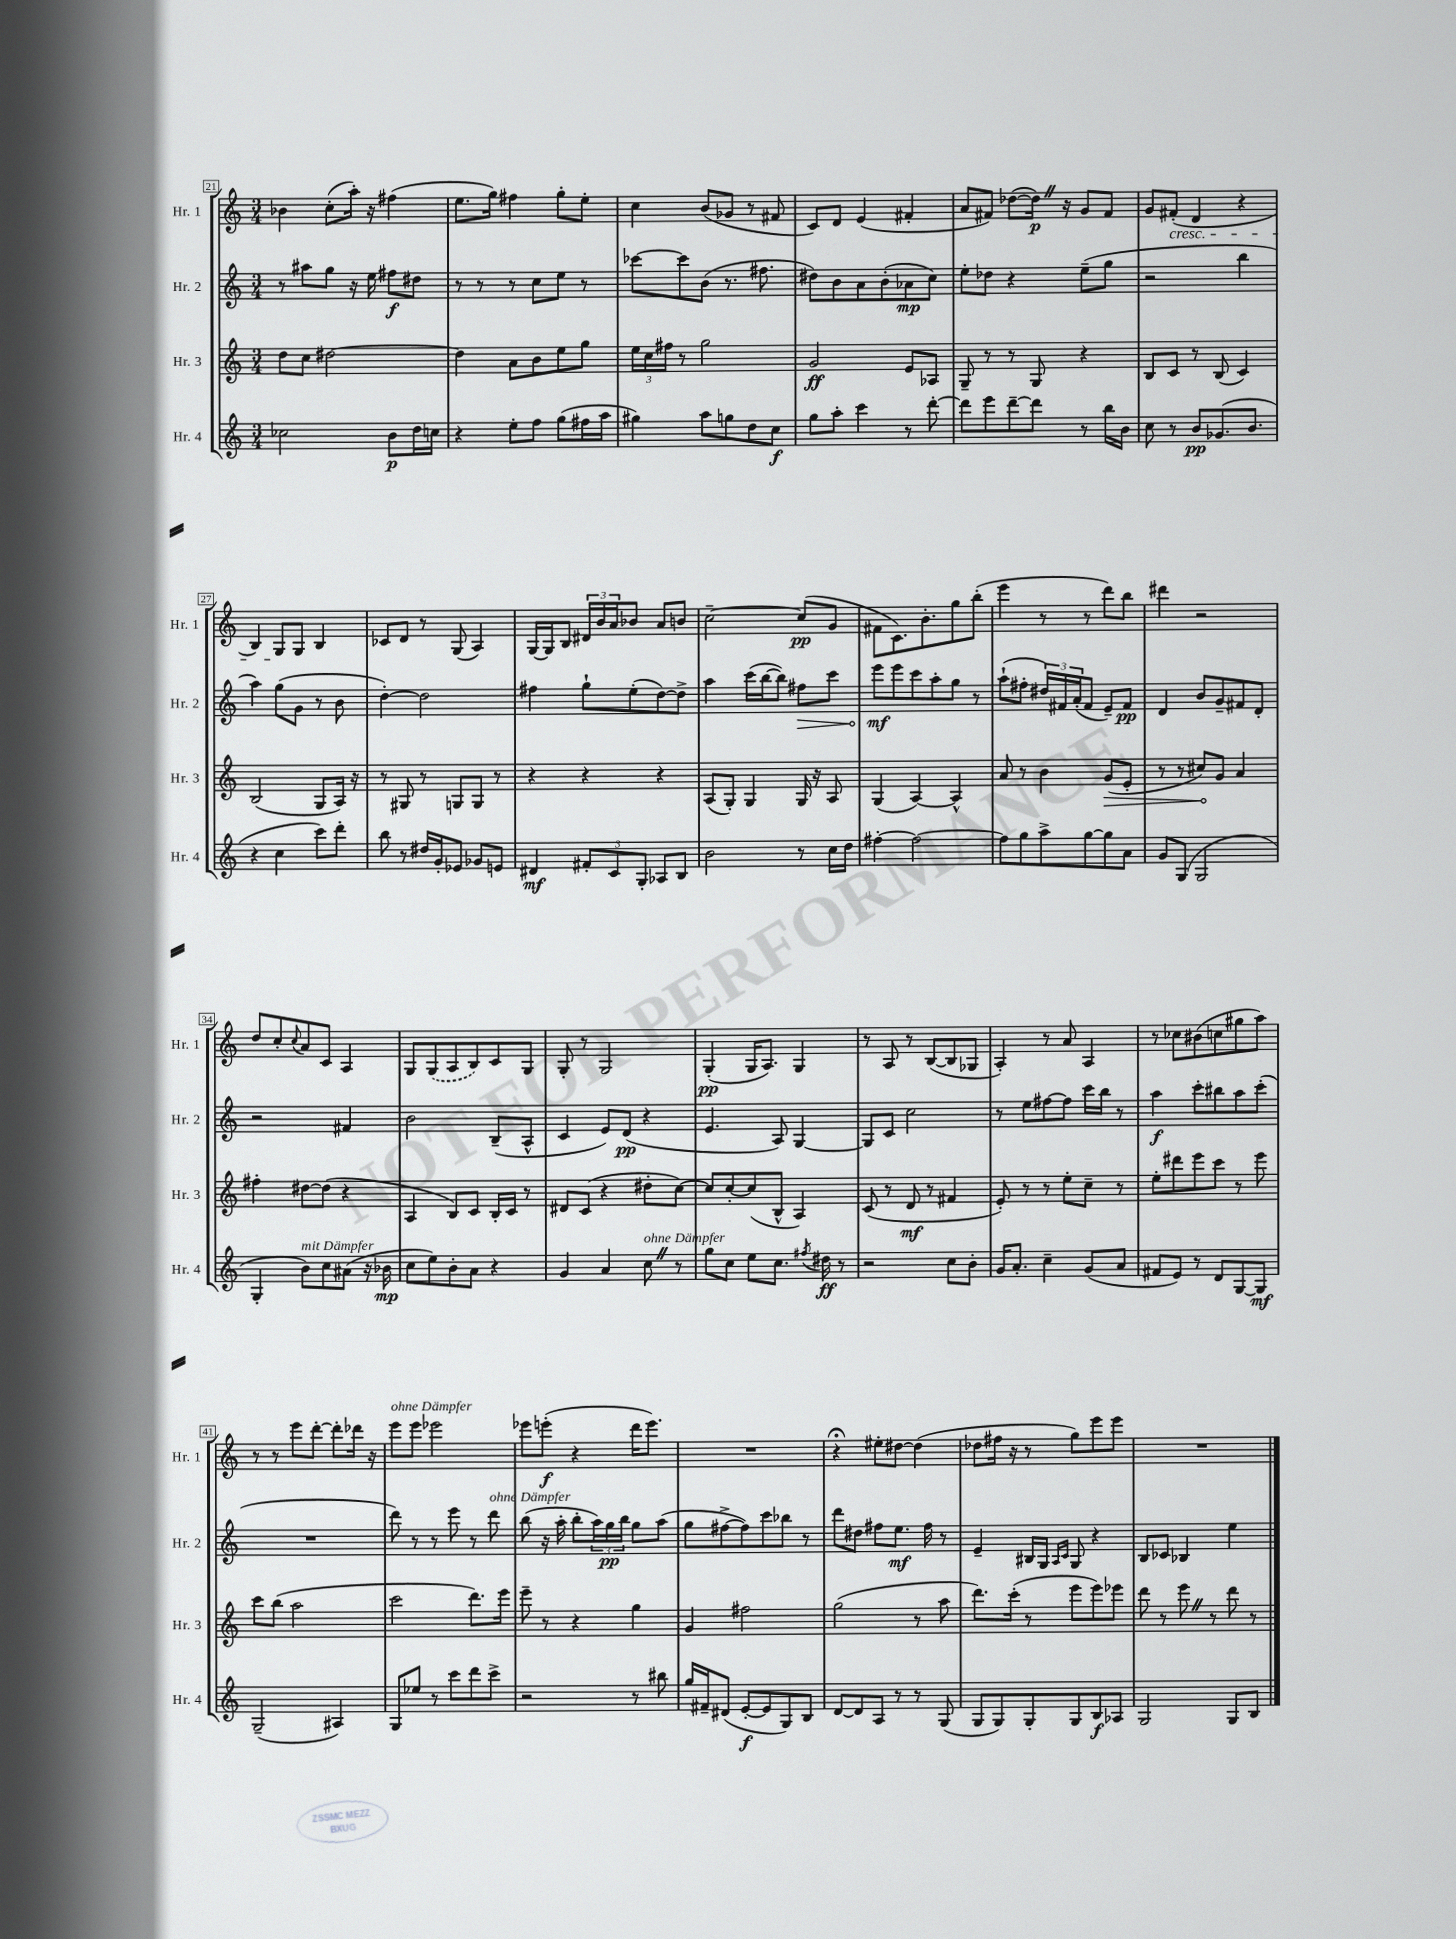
<<
\new StaffGroup <<
\new Staff = "s0" \with { instrumentName = "Hr. 1" shortInstrumentName = "Hr. 1" } {
    \clef treble \key c \major \numericTimeSignature \time 3/4
    bes'4 c''8-.( a''16-.) r16 fis''4( |
    e''8. g''16) fis''4 g''8-. e''8-. |
    c''4 b'8( ges'8 r8 fis'8 |
    c'8) d'8 e'4( fis'4-. |
    a'8 fis'8) des''8~( des''16\p) \once \override BreathingSign.text = \markup { \musicglyph "scripts.caesura.straight" } \breathe r16 g'8 fis'8 |
    g'8 fis'8-.\cresc( d'4 r4 |
    b4) g8\! g8 b4 |
    ces'8 d'8 r8 g8( a4) |
    g16~ g16 b8 \tuplet 3/2 { dis'16 b'16 a'16 } bes'8 a'8 b'8 |
    c''2~-- c''8\pp( g'8 |
    fis'8 c'8.) b'8.-. g''8 b''8-.( |
    e'''4 r8 r8 d'''8) b''8 |
    dis'''4 r2 |
    d''8 c''8-. \appoggiatura { c''8 } a'8 c'8 a4 |
    g8 \once \slurDashed g8( a8 b8) c'8 g8 |
    g8-. r8 g2 |
    g4-.\pp( g16 a8.) g4 |
    r8 a8 r8 b8~( b8 ges8 |
    a4-.) r8 a'8 a4 |
    r8 ces''8 bis'8( c''8 gis''8 a''8) |
    r8 r8 e'''8 d'''8~-. d'''8-. des'''16 r16 |
    e'''8^\markup { \italic "ohne Dämpfer" } e'''8 ees'''2 |
    ees'''8 e'''8-.\f( r4 d'''16 e'''8.) |
    R2. |
    r4\fermata eis''8-. dis''8~ dis''4( |
    des''8 fis''16 r16 r8 g''8) e'''8 e'''8 |
    R2. \bar "|." |
}
\new Staff = "s1" \with { instrumentName = "Hr. 2" shortInstrumentName = "Hr. 2" } {
    \clef treble \key c \major \numericTimeSignature \time 3/4
    r8 ais''8 g''8 r16 e''16 fis''8\f dis''8 |
    r8 r8 r8 c''8 e''8 r8 |
    ces'''8~ ces'''8 b'8( r8. fis''8. |
    dis''8) b'8 a'8 b'8-.( aes'8\mp c''8) |
    e''8-. des''8 r4 e''8--( g''8 |
    r2 b''4 |
    a''4) g''8( g'8 r8 b'8 |
    d''4~-.) d''2 |
    fis''4 g''8-! e''8-.( d''8~) d''8-> |
    a''4 c'''16( b''16~ b''8) \once \override Hairpin.circled-tip = ##t fis''8\> c'''8 |
    e'''8\mf\! e'''8 c'''8 a''8-. g''8 r8 |
    a''8-!( fis''8-. \tuplet 3/2 { dis''16) fis'16 a'16-.( } fis'8 e'8--) fis'8\pp |
    d'4 b'8 g'8-- fis'8 d'8-. |
    r2 fis'4 |
    b'2 b8--( a8-^ |
    c'4 e'8) d'8\pp( r4 |
    e'4. a8) g4~ |
    g8 c'8 c''2 |
    r8 e''8 fis''8~ fis''8 c'''16 b''16 r8 |
    a''4\f c'''8-. bis''8 a''8 c'''8-.( |
    R2. |
    d'''8) r8 r8 e'''8 r8 d'''8^\markup { \italic "ohne Dämpfer" } |
    b''8( r16 a''16-. b''8-. \tuplet 3/2 { a''16) g''16\pp b''16 } g''8 a''8( |
    g''8 fis''8~-> fis''8) c'''8 bes''8 r8 |
    d'''8 dis''8 fis''8 e''8.\mf fis''16 r8 |
    e'4-- bis16 g16 \grace { a16 c'16 } g8 r4 |
    b8 ces'8 bes4 e''4 \bar "|." |
}
\new Staff = "s2" \with { instrumentName = "Hr. 3" shortInstrumentName = "Hr. 3" } {
    \clef treble \key c \major \numericTimeSignature \time 3/4
    d''8 c''8 dis''2~ |
    dis''4 a'8 b'8 e''8 g''8 |
    \tuplet 3/2 { e''16 c''16 fis''16 } r8 g''2 |
    g'2\ff e'8 aes8 |
    g8-- r8 r8 g8 r4 |
    b8 c'8 r8 b8( c'4) |
    b2( g8 a16) r16 |
    r8 gis8 r8 g8 g8 r8 |
    r4 r4 r4 |
    a8( g8-.) g4 g16 r16 a8 |
    g4( a4~) a4-^ |
    a'8 r8 b'4 \once \override Hairpin.circled-tip = ##t g'8\>( e'8-. |
    r8 r8 cis''8\!) g'8 a'4 |
    fis''4-. dis''8~ dis''8( r4 |
    a4 b8) c'8 b16-. c'16 r8 |
    dis'8 c'8( r4 dis''8-. c''8~) |
    c''8 c''8~-. c''8( b8-^ a4) |
    c'8( r8 d'8\mf r8 fis'4 |
    e'8-.) r8 r8 e''8-. c''8-- r8 |
    e''8-. dis'''8 e'''8 c'''8 r8 e'''8 |
    c'''8 b''8( a''2 |
    c'''2 d'''8.) e'''16 |
    e'''8-- r8 r4 g''4 |
    g'4 fis''2 |
    g''2( r8 a''8 |
    d'''8.) c'''16-.( r8 e'''8 e'''8) ees'''8 |
    d'''8 r8 e'''8 \once \override BreathingSign.text = \markup { \musicglyph "scripts.caesura.straight" } \breathe r8 d'''8 r8 \bar "|." |
}
\new Staff = "s3" \with { instrumentName = "Hr. 4" shortInstrumentName = "Hr. 4" } {
    \clef treble \key c \major \numericTimeSignature \time 3/4
    ces''2 b'8\p d''16 c''16 |
    r4 e''8-. f''8 g''8( fis''16 a''16 |
    gis''4) a''8 g''8 d''8 c''8\f |
    g''8 a''8-. c'''4 r8 d'''8~-. |
    d'''8 e'''8 d'''8~-- d'''8 r8 b''16 b'16 |
    c''8 r8 b'8\pp ges'8.( b'8. |
    r4 c''4 c'''8) d'''8-. |
    b''8 r8 dis''16 g'16-. ees'8 ges'8 e'8 |
    dis'4\mf \tuplet 3/2 { fis'8-. c'8 g8-. } aes8 b8 |
    b'2 r8 c''16 d''16 |
    fis''4~-. fis''2~ |
    fis''8 g''8 a''8-> g''8~ g''8 a'8 |
    g'8 g8( g2 |
    g4-. b'8^\markup { \italic "mit Dämpfer" }) c''8 ais'8( r16 bes'16\mp |
    c''8 e''8) b'8-. a'8 r4 |
    g'4 a'4 c''8^\markup { \italic "ohne Dämpfer" } \once \override BreathingSign.text = \markup { \musicglyph "scripts.caesura.straight" } \breathe r8 |
    g''8 c''8 e''8 c''8. \acciaccatura { fis''8 } dis''16\ff r8 |
    r2 c''8 b'8-. |
    g'16 a'8.-. c''4-- g'8( a'8 |
    fis'8 e'8) r8 d'8 g8~ g8\mf |
    g2--( ais4) |
    g8 ees''8 r8 c'''8 d'''8 c'''8-> |
    r2 r8 bis''8 |
    g''16 fis'16-- dis'8( e'8~-.\f e'8 g8) b8 |
    d'8~ d'8 a8 r8 r8 g8( |
    g8 g8) g8-. g8 b8\f aes8 |
    g2 g8 b8 \bar "|." |
}
>>
>>
\layout { \context { \Score currentBarNumber = #21 \override BarNumber.stencil = #(make-stencil-boxer 0.1 0.3 ly:text-interface::print) } }
